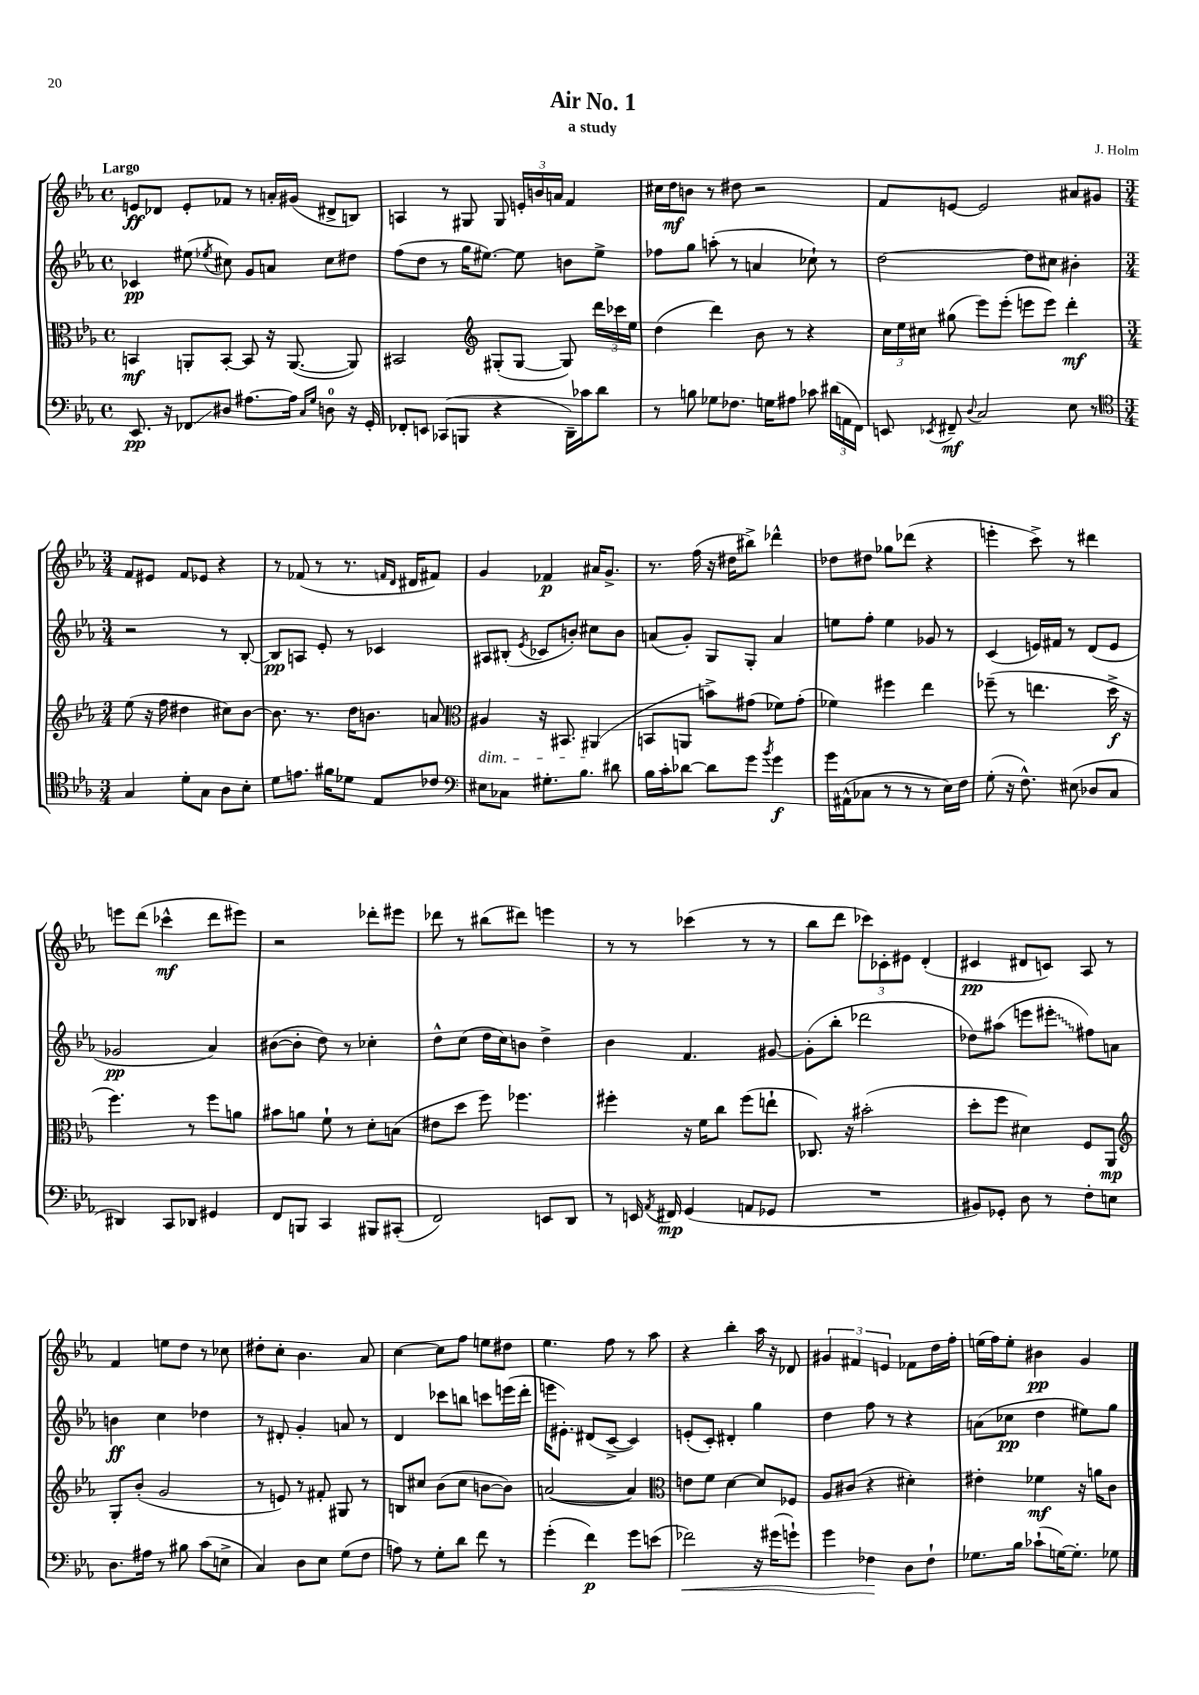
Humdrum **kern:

**kern	**kern	**kern	**kern
*staff4	*staff3	*staff2	*staff1
*clefF4	*clefC3	*clefG2	*clefG2
*k[b-e-a-]	*k[b-e-a-]	*k[b-e-a-]	*k[b-e-a-]
*M4/4	*M4/4	*M4/4	*M4/4
*met(c)	*met(c)	*met(c)	*met(c)
8.EE-	4BB	4c-	8e
.	.	.	8d-
16r	.	.	.
8FF-	8AA'	(8ee#	8e'
.	.	8qee-	.
8D#	[8BB'	8cc#)	8f-
[8.A#	8BB]	8g	8r
.	16r	8a	16a'
16A#]	([8.AA	.	(16g#
16qqC	.	.	.
16qqG	.	.	.
8D	.	8cc#	8d#^
16r	8AA])	8dd#	8B)
16GG'	.	.	.
=	=	=	=
8FF-'	2BB#	(8ff	4A
8EE	.	8dd	.
(8CC-	.	8r	8r
8BBB	.	16gg	8G#
.	.	[8.ee#)	.
*	*clefG2	*	*
4r	(8G#'	.	8G#
.	[8G#	8ee#]	24e'
.	.	.	24b
.	.	.	24a
16DD~)	8G#])	8b	4f
16c-	.	.	.
8d	24ddd	8ee#^	.
.	24ccc-	.	.
.	24ee-	.	.
=	=	=	=
8r	(4dd	8ff-	16cc#
.	.	.	16dd
8B	.	8gg	8b
8G-	4ddd)	(8aa'	8r
8.F-	.	8r	8dd#
.	8b-	4a	2r
16G	.	.	.
8A#	8r	.	.
8c-	4r	8cc-`)	.
(24d#	.	8r	.
24AA	.	.	.
24FF)	.	.	.
=	=	=	=
8EE	24cc	[2dd	8f
.	24ee-	.	.
.	24cc#	.	.
8qEE-	.	.	.
8FF#~	(8gg#	.	[8e
8qqD	.	.	.
2C	8eee-)	.	2e]
.	(8eee-'	.	.
.	8eee	8dd]	.
.	8eee)	8cc#	.
8E-	4ddd'	4b#'	8a#
8r	.	.	8g#
=	=	=	=
*clefC4	*	*	*
*M3/4	*M3/4	*M3/4	*M3/4
4G	(8ee-	2r	8f
.	16r	.	8e#
.	16ff	.	.
8d'	4dd#	.	8f
8G	.	.	8e-
8A-	8cc#)	8r	4r
8B-'	[8b-	[8B-'	.
=	=	=	=
8d	8.b-]	8B-]	8r
8.e	.	8A	(8f-
.	8.r	.	.
.	.	8e-'	8r
16f#	.	.	.
8d-	16dd	8r	8.r
.	8.b	.	.
8E-	.	4c-	.
.	.	.	16qqf
.	.	.	16qqd
.	.	.	16d#
8c-	8a	.	8f#)
=	=	=	=
*clefF4	*clefC3	*	*
8E#	4A#	8A#	4g
8C-	.	(8B#'	.
.	.	8qe-	.
8.G#'	16r	8c-	4f-
.	8.BB#	.	.
.	.	8b')	.
8.B-	.	.	.
.	(4AA#	8cc#	16a#
.	.	.	8.g^
8d#	.	8b	.
=	=	=	=
16B-	8BB	(8a	8.r
16c'	.	.	.
[8d-	8AA	8g')	.
.	.	.	(16ff
8d-]	8b^)	8G	16r
.	.	.	16dd#
8g	(8g#	8G'	8bb#^)
8qb-	.	.	.
4g	8f-)	4a	4ddd-^^
.	(8g#'	.	.
=	=	=	=
16g	4f-)	8ee	8dd-
(16AA#^^	.	.	.
8C-	.	8ff'	8dd#
8r	4ff#	4ee	8gg-
8r	.	.	(8ddd-
8r	4ee-	8g-	4r
16E-)	.	8r	.
16F	.	.	.
=	=	=	=
(8G'	(8ff-~	(4c	4eee'
16r	8r	.	.
8.F^^)	.	.	.
.	4.ee	16e)	8ccc^)
.	.	16f#	.
(8E#	.	8r	8r
8D-	.	(8d	4ddd#
8C	16dd^	8e	.
.	16r	.	.
=	=	=	=
4DD#)	4.ff)	2g-	8eee
.	.	.	(8ddd
8CC	.	.	4ccc-^^
8DD-	8r	.	.
4GG#	8ff	4a-)	8ddd
.	8a	.	8eee#)
=	=	=	=
8FF	8b#	([8b#	2r
8BBB	8a	8b#']	.
4CC	8f`	8dd)	.
.	8r	8r	.
8BBB#	8d'	4cc-'	8ddd-'
(8CC#'	(8B	.	8eee#
=	=	=	=
2FF)	8e#	8dd^^	8ddd-
.	8dd	(8cc	8r
.	8ff)	16dd	(8bb#
.	.	16cc)	.
.	4.ff-	8b	8ddd#)
8EE	.	4dd^	4eee
8DD	.	.	.
=	=	=	=
8r	4ff#'	4b-	8r
16EE	.	.	8r
8qAA-	.	.	.
16FF#	.	.	.
(4GG	16r	4.f	(4ccc-
.	16f	.	.
.	8cc	.	.
8AA	(8ff#	.	8r
8GG-	8ee`	[8g#	8r
=	=	=	=
2.r	8.C-)	(8g#']	8bb-
.	.	8bb-'	8ddd
.	16r	.	.
.	(2b#'	2ddd-	12ccc-)
.	.	.	12c-'
.	.	.	12e#
.	.	.	(4d'
=	=	=	=
8BB#)	8dd'	8dd-)	4c#
8GG-'	8ff	(8aa#	.
8D	4d#)	8eee	8d#
8r	.	8eee#'	8c)
8F'	8F	8ff#)	8A-
8E	8AA-	8a	8r
=	=	=	=
*	*clefG2	*	*
8.D	8G'	4b	4f
.	(8b-'	.	.
16A#	.	.	.
8r	2g	4cc	8ee
8B#	.	.	8dd
(8c	.	4dd-	8r
8E^	.	.	8cc-
=	=	=	=
4C)	8r	8r	8dd#'
.	8e)	8d#'	8cc'
8D	8r	4g'	4.b-
8E-	8f#'	.	.
(8G	8G#	8a	.
8F	8r	8r	8a-
=	=	=	=
8A)	8B	4d	[4cc
8r	8cc#	.	.
8G'	(8b-	8ccc-	8cc]
8d	8cc#	8bb	8ff
8f	[8b	8ccc	8ee
8r	8b])	(16eee	8dd#
.	.	16ddd'	.
=	=	=	=
(4g'	([2a	16eee	4.ee-
.	.	8.e#')	.
4f)	.	(8d#	.
.	.	[8c^	8ff
8g	4a])	4c])	8r
(8e	.	.	8aa-
=	=	=	=
*	*clefC3	*	*
2f-)	8e	(8e'	4r
.	8f	8c')	.
.	[4d	4d#'	4bb-'
16r	8d]	4gg	16aa-
(16g#	.	.	16r
8g`)	8F-	.	8d-
=	=	=	=
4g	8A-	4dd	6g#
.	(8c#	.	.
.	.	.	6f#
4F-	4r	8ff	.
.	.	.	6e
.	.	8r	.
8D	4d#')	4r	8f-
8F-`	.	.	16dd
.	.	.	16ff'
=	=	=	=
8.G-	4e#'	(8a	(16ee
.	.	.	16ff)
.	.	8cc-	8ee'
16B-	.	.	.
(8c-`	4f-	4dd	4b#
[16G)	.	.	.
8.G']	.	.	.
.	16r	8ee#)	4g
.	16a	.	.
8G-	8c	8gg	.
==	==	==	==
*-	*-	*-	*-
